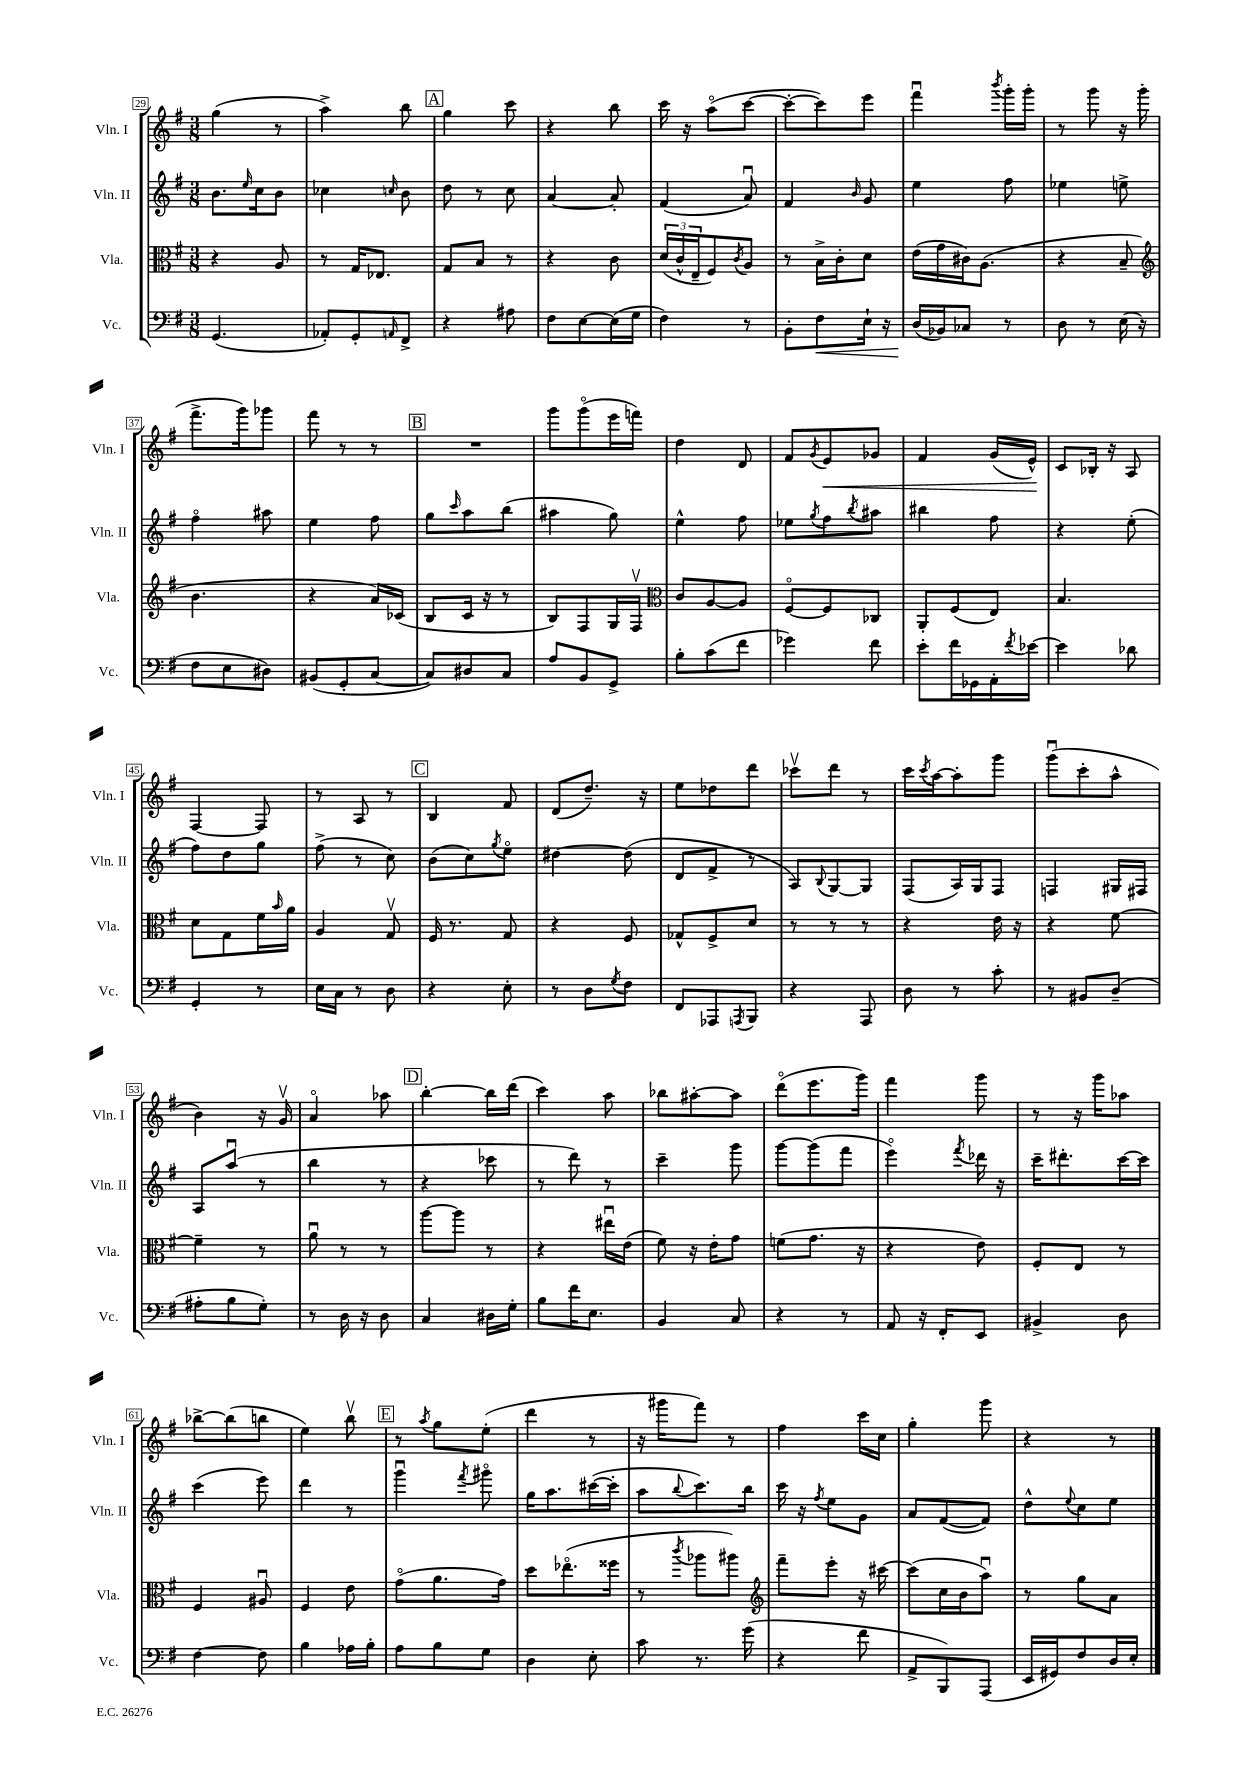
<<
\new StaffGroup <<
\new Staff = "s0" \with { instrumentName = "Vln. I" shortInstrumentName = "Vln. I" } {
    \clef treble \key g \major \numericTimeSignature \time 3/8
    g''4( r8 |
    a''4->) b''8 |
    \mark \markup { \box "A" } g''4 c'''8 |
    r4 b''8 |
    c'''16 r16 a''8\flageolet( c'''8~ |
    c'''8~-. c'''8) e'''8 |
    fis'''4\downbow \acciaccatura { b'''8 } g'''16-. g'''16-. |
    r8 g'''8 r16 g'''16( |
    fis'''8.-> g'''16) ges'''8 |
    fis'''8 r8 r8 |
    \mark \markup { \box "B" } R4. |
    g'''8 g'''8\flageolet( e'''16 f'''16) |
    d''4 d'8 |
    fis'8 \acciaccatura { g'8 } e'8\< ges'8 |
    fis'4 g'16( e'16-^\!) |
    c'8 bes16-. r16 a8 |
    fis4~ fis8 |
    r8 a8 r8 |
    \mark \markup { \box "C" } b4 fis'8 |
    d'8( d''8.--) r16 |
    e''8 des''8 d'''8 |
    ces'''8\upbow d'''8 r8 |
    c'''16 \acciaccatura { c'''8 } a''16~ a''8-. g'''8 |
    g'''8\downbow( c'''8-. a''8-^ |
    b'4) r16 g'16\upbow |
    a'4\flageolet aes''8 |
    \mark \markup { \box "D" } b''4~-. b''16 d'''16( |
    c'''4) a''8 |
    bes''8 ais''8~-. ais''8 |
    d'''8\flageolet( e'''8. g'''16) |
    fis'''4 g'''8 |
    r8 r16 g'''16 aes''8 |
    bes''8~-> bes''8( b''8 |
    e''4) b''8\upbow |
    \mark \markup { \box "E" } r8 \acciaccatura { a''8 } g''8 e''8-.( |
    d'''4 r8 |
    r16 gis'''16 fis'''8) r8 |
    fis''4 c'''16 c''16 |
    g''4-. g'''8 |
    r4 r8 \bar "|." |
}
\new Staff = "s1" \with { instrumentName = "Vln. II" shortInstrumentName = "Vln. II" } {
    \clef treble \key g \major \numericTimeSignature \time 3/8
    b'8. \grace { e''16 } c''16 b'8 |
    ces''4 \grace { c''16 } b'8 |
    \mark \markup { \box "A" } d''8 r8 c''8 |
    a'4~ a'8-. |
    fis'4( a'8\downbow) |
    fis'4 \grace { b'16 } g'8 |
    e''4 fis''8 |
    ees''4 e''8-> |
    fis''4\flageolet ais''8 |
    e''4 fis''8 |
    \mark \markup { \box "B" } g''8 \grace { c'''16 } a''8 b''8( |
    ais''4 g''8) |
    e''4-^ fis''8 |
    ees''8 \acciaccatura { g''8 } fis''8 \acciaccatura { b''8 } ais''8 |
    bis''4 fis''8 |
    r4 e''8-.( |
    fis''8) d''8 g''8 |
    fis''8->( r8 c''8) |
    \mark \markup { \box "C" } b'8( c''8) \acciaccatura { g''8 } e''8\flageolet |
    dis''4~ dis''8( |
    d'8 fis'8-> r8 |
    a8) \appoggiatura { b8 } g8~ g8 |
    fis8( a16) g16 fis8 |
    f4 gis16 fis16 |
    a8 a''8\downbow( r8 |
    b''4 r8 |
    \mark \markup { \box "D" } r4 ces'''8 |
    r8 d'''8) r8 |
    c'''4-- g'''8 |
    g'''8~ g'''8( fis'''8 |
    e'''4\flageolet) \acciaccatura { fis'''8 } des'''16 r16 |
    c'''16-- dis'''8.-. c'''16~ c'''16 |
    c'''4( e'''8) |
    d'''4 r8 |
    \mark \markup { \box "E" } g'''4\downbow \acciaccatura { fis'''8 } gis'''8\flageolet |
    g''16 a''8. cis'''16~( cis'''16-. |
    a''8 \appoggiatura { b''8 } c'''8.) b''16 |
    c'''16 r16 \acciaccatura { fis''8 } e''8 g'8 |
    a'8 fis'8~( fis'8) |
    d''8-^ \appoggiatura { e''8 } c''8 e''8 \bar "|." |
}
\new Staff = "s2" \with { instrumentName = "Vla." shortInstrumentName = "Vla." } {
    \clef alto \key g \major \numericTimeSignature \time 3/8
    r4 a8 |
    r8 g16 ees8. |
    \mark \markup { \box "A" } g8 b8 r8 |
    r4 c'8 |
    \tuplet 3/2 { d'16( c'16-^ e16-- } fis8) \acciaccatura { c'8 } a8 |
    r8 b16-> c'16-. d'8 |
    e'16( g'16 cis'16) a8.( |
    r4 b8-- |
    \clef treble b'4. |
    r4 a'16) ces'16( |
    \mark \markup { \box "B" } b8 c'16 r16 r8 |
    b8) fis8 g16 fis16\upbow |
    \clef alto c'8 a8~ a8 |
    fis8~\flageolet fis8 ces8 |
    a,8-. fis8( e8) |
    b4. |
    d'8 g8 fis'16 \grace { b'16 } a'16 |
    a4 g8\upbow |
    \mark \markup { \box "C" } fis16 r8. g8 |
    r4 fis8 |
    ges8-^ fis8-> d'8 |
    r8 r8 r8 |
    r4 e'16 r16 |
    r4 fis'8~ |
    fis'4-- r8 |
    a'8\downbow r8 r8 |
    \mark \markup { \box "D" } a''8~ a''8 r8 |
    r4 eis''16\downbow e'16( |
    fis'8) r16 e'16-. g'8 |
    f'8( g'8. r16 |
    r4 e'8) |
    fis8-. e8 r8 |
    fis4 ais8\downbow |
    fis4 e'8 |
    \mark \markup { \box "E" } g'8\flageolet( a'8. g'16) |
    d''8 ees''8.\flageolet( fisis''16 |
    r8 \acciaccatura { c'''8 } aes''8 ais''8) |
    \clef treble fis'''8-- e'''8-. r16 cis'''16~ |
    cis'''8( c''16 b'16 a''8\downbow) |
    r8 g''8 a'8 \bar "|." |
}
\new Staff = "s3" \with { instrumentName = "Vc." shortInstrumentName = "Vc." } {
    \clef bass \key g \major \numericTimeSignature \time 3/8
    g,4.( |
    aes,8-.) g,8-. \grace { a,16 } fis,8-> |
    \mark \markup { \box "A" } r4 ais8 |
    fis8 e8~ e16( g16 |
    fis4) r8 |
    b,8-. fis8\< e16-! r16 |
    d16\!( bes,16) ces8 r8 |
    d8 r8 e16( r16 |
    fis8 e8 dis8) |
    bis,8( g,8-. c8~ |
    \mark \markup { \box "B" } c8) dis8 c8 |
    a8 b,8 g,8-> |
    b8-. c'8( fis'8 |
    ges'4) fis'8 |
    e'8-. fis'16 ges,16 a,16-. \acciaccatura { fis'8 } ees'16~ |
    ees'4 des'8 |
    g,4-. r8 |
    e16 c16 r8 d8 |
    \mark \markup { \box "C" } r4 e8-. |
    r8 d8 \acciaccatura { g8 } fis8 |
    fis,8 aes,,8 \acciaccatura { a,,8 } b,,8 |
    r4 a,,8 |
    d8 r8 c'8-. |
    r8 bis,8 d8--( |
    ais8-. b8 g8-.) |
    r8 d16 r16 d8 |
    \mark \markup { \box "D" } c4 dis16 g16-. |
    b8 fis'16 e8. |
    b,4 c8 |
    r4 r8 |
    a,8 r16 fis,16-. e,8 |
    bis,4-> d8 |
    fis4~ fis8 |
    b4 aes16 b16-. |
    \mark \markup { \box "E" } a8 b8 g8 |
    d4 e8-. |
    c'8 r8. g'16( |
    r4 fis'8 |
    a,8-> b,,8) a,,8( |
    e,16 gis,16) fis8 d16 e16-. \bar "|." |
}
>>
>>
\layout { \context { \Score currentBarNumber = #29 \override BarNumber.stencil = #(make-stencil-boxer 0.1 0.3 ly:text-interface::print) } }
